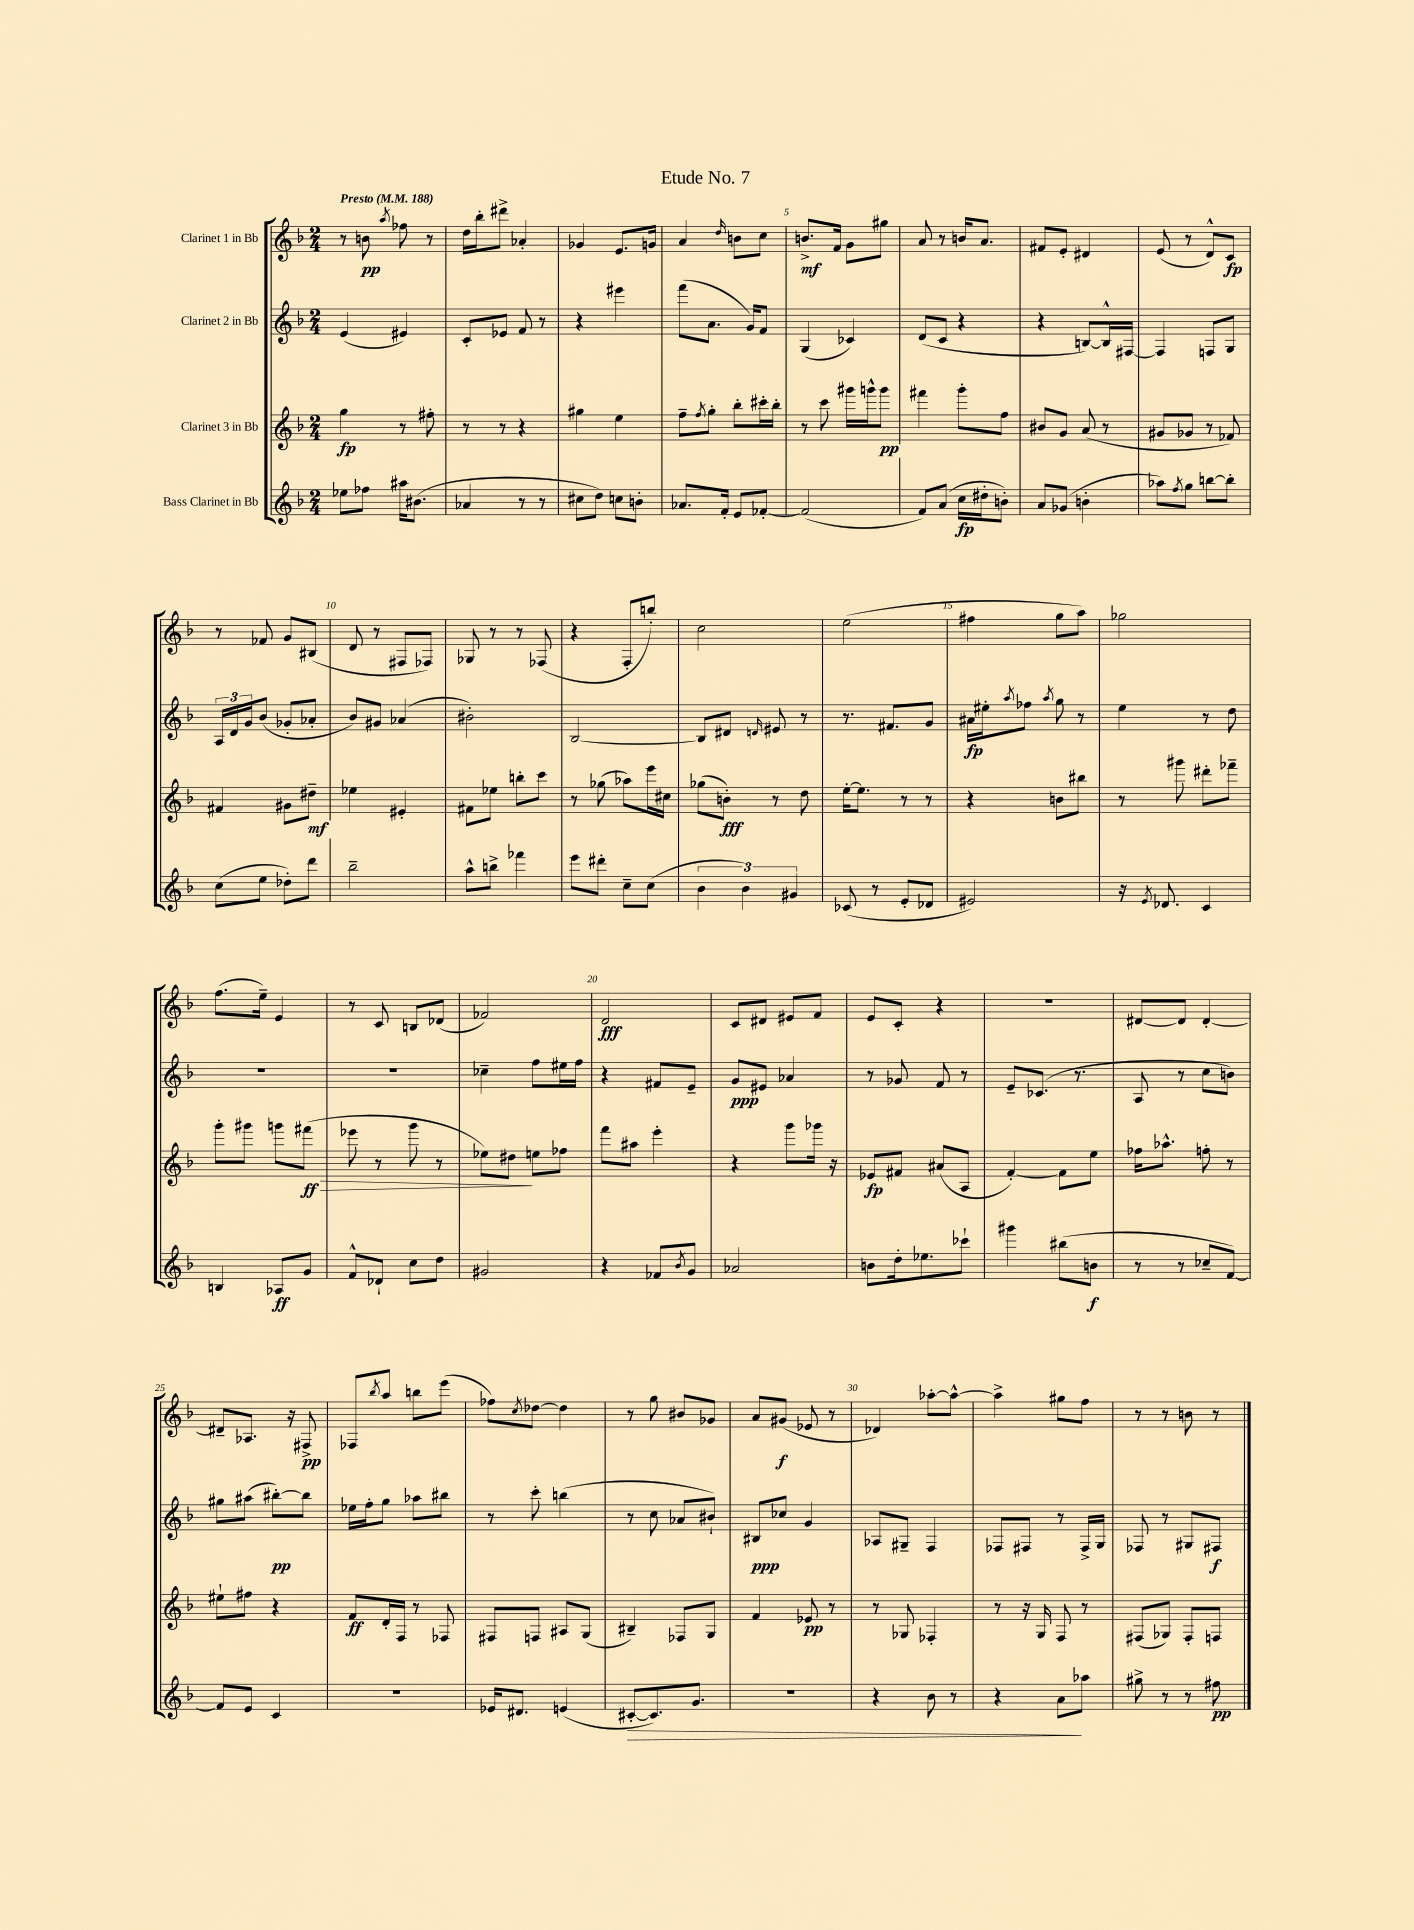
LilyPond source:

\header { title = "Etude No. 7" }
<<
\new StaffGroup <<
\new Staff = "s0" \with { instrumentName = "Clarinet 1 in Bb" } {
    \clef treble \key f \major \numericTimeSignature \time 2/4 \tempo "Presto" 4 = 188
    r8 b'8\pp \acciaccatura { a''8 } fes''8 r8 |
    d''16 bes''16-. dis'''8-> aes'4-. |
    ges'4 e'8. g'16 |
    a'4 \grace { d''16 } b'8 c''8 |
    b'8.->\mf f'16 g'8 gis''8 |
    a'8 r8 b'16 a'8. |
    fis'8 e'8-. dis'4 |
    e'8( r8 d'8-^) c'8\fp |
    r8 fes'8 g'8 bis8( |
    d'8 r8 fis8 fes8) |
    ges8 r8 r8 fes8( |
    r4 f8-. b''8-.) |
    c''2 |
    e''2( |
    fis''4 g''8 a''8) |
    ges''2 |
    f''8.( e''16--) e'4 |
    r8 c'8 b8 des'8( |
    fes'2) |
    d'2\fff |
    c'8 dis'8 eis'8 f'8 |
    e'8 c'8-. r4 |
    r2 |
    dis'8~ dis'8 dis'4~-. |
    dis'8-- aes8. r16 fis8->\pp |
    fes8 \acciaccatura { bes''8 } a''8 b''8 e'''8( |
    fes''8) \acciaccatura { c''8 } des''8~ des''4 |
    r8 g''8 bis'8 ges'8 |
    a'8 gis'8\f( ees'8 r8 |
    des'4) aes''8~-. aes''8~-^ |
    aes''4-> gis''8 f''8 |
    r8 r8 b'8 r8 \bar "|." |
}
\new Staff = "s1" \with { instrumentName = "Clarinet 2 in Bb" } {
    \clef treble \key f \major \numericTimeSignature \time 2/4
    e'4( eis'4) |
    c'8-. ees'8 f'8 r8 |
    r4 eis'''4 |
    f'''8( a'8. g'16) f'8 |
    g4( ces'4) |
    d'8( c'8 r4 |
    r4 b8~) b16-^ fis16~ |
    fis4 f8 g8 |
    \tuplet 3/2 { a16 d'16 g'16 } bes'8( ges'8-. aes'8-. |
    bes'8) gis'8 aes'4( |
    bis'2-.) |
    bes2~ |
    bes8 dis'8 \grace { d'16 } eis'8 r8 |
    r8. fis'8. g'8 |
    ais'16\fp eis''16-. \acciaccatura { a''8 } fes''8 \acciaccatura { a''8 } g''8 r8 |
    e''4 r8 d''8 |
    R2 |
    R2 |
    ces''4-- f''8 eis''16 f''16 |
    r4 fis'8 e'8-- |
    g'8\ppp eis'8 aes'4 |
    r8 ges'8 f'8 r8 |
    e'8-- ces'8.( r8. |
    a8 r8 c''8 b'8) |
    gis''8 ais''8( bis''8~-.\pp) bis''8 |
    ees''16 f''16-. g''8 aes''8 bis''8 |
    r8 c'''8-. b''4( |
    r8 c''8 aes'8 bis'8-!) |
    bis8\ppp ces''8 g'4 |
    aes8 gis8-- f4 |
    fes8 fis8 r8 fis16-> g16 |
    fes8 r8 gis8 fis8\f \bar "|." |
}
\new Staff = "s2" \with { instrumentName = "Clarinet 3 in Bb" } {
    \clef treble \key f \major \numericTimeSignature \time 2/4
    g''4\fp r8 fis''8-. |
    r8 r8 r4 |
    gis''4 e''4 |
    f''8-- \acciaccatura { f''8 } g''8-. bes''8-. cis'''16-. bes''16-. |
    r8 c'''8 gis'''16 g'''16-^ g'''8\pp |
    fis'''4 g'''8-. f''8 |
    bis'8 g'8 a'8( r8 |
    gis'8 ges'8 r8 fes'8) |
    fis'4 gis'8 dis''8--\mf |
    ees''4 eis'4-. |
    fis'8 ees''8 b''8-. c'''8 |
    r8 ges''8( aes''8) e'''16 cis''16 |
    ges''8( b'8-.\fff) r8 d''8 |
    e''16~-. e''8. r8 r8 |
    r4 b'8 bis''8 |
    r8 gis'''8 dis'''8-. fes'''8-- |
    g'''8-. gis'''8 g'''8 fis'''8\ff\>( |
    ees'''8 r8 g'''8 r8 |
    ees''8) dis''8\! e''8 fes''8 |
    f'''8 ais''8 e'''4-. |
    r4 g'''8 ges'''16 r16 |
    ees'8\fp fis'8 ais'8( a8 |
    f'4~-.) f'8 e''8 |
    fes''16 aes''8.-^ f''8-. r8 |
    eis''8-! fis''8 r4 |
    f'8\ff d'16-. f16 r8 fes8 |
    fis8 f8 ais8 g8( |
    bis4--) fes8 g8 |
    f'4 ees'8\pp r8 |
    r8 ges8 fes4-. |
    r8 r16 g16 f8 r8 |
    fis8( ges8) fis8-. f8 \bar "|." |
}
\new Staff = "s3" \with { instrumentName = "Bass Clarinet in Bb" } {
    \clef treble \key f \major \numericTimeSignature \time 2/4
    ees''8 fes''8 ais''16 bis'8.( |
    aes'4 r8 r8 |
    cis''8 d''8) c''8 b'8-. |
    aes'8. f'16-. e'8 fes'8~-. |
    fes'2( |
    f'8) a'8( c''16\fp dis''16-. b'8-.) |
    a'8 ges'8( b'4-. |
    aes''8) \acciaccatura { f''8 } g''8 b''8~ b''8-. |
    c''8( e''8 des''8-.) d'''8 |
    bes''2-- |
    a''8-^ b''8-> fes'''4 |
    e'''8 dis'''8-. c''8-- c''8( |
    \tuplet 3/2 { bes'4 bes'4) gis'4 } |
    ces'8( r8 e'8-. des'8 |
    eis'2) |
    r16 \acciaccatura { e'8 } des'8. c'4 |
    b4 aes8\ff g'8 |
    f'8-^ des'8-! c''8 d''8 |
    gis'2 |
    r4 fes'8 \acciaccatura { bes'8 } g'8 |
    aes'2 |
    b'8 d''16-. ees''8. ces'''8-! |
    gis'''4 bis''8( b'8\f |
    r8 r8 ces''8-- f'8~) |
    f'8 e'8 c'4 |
    r2 |
    ees'16 dis'8. e'4( |
    cis'8~-.\> cis'8.) g'8. |
    r2 |
    r4 bes'8 r8 |
    r4 a'8\! aes''8 |
    gis''8-> r8 r8 fis''8\pp \bar "|." |
}
>>
>>
\layout { \context { \Score \override BarNumber.break-visibility = ##(#f #t #t) barNumberVisibility = #(every-nth-bar-number-visible 5) } }
